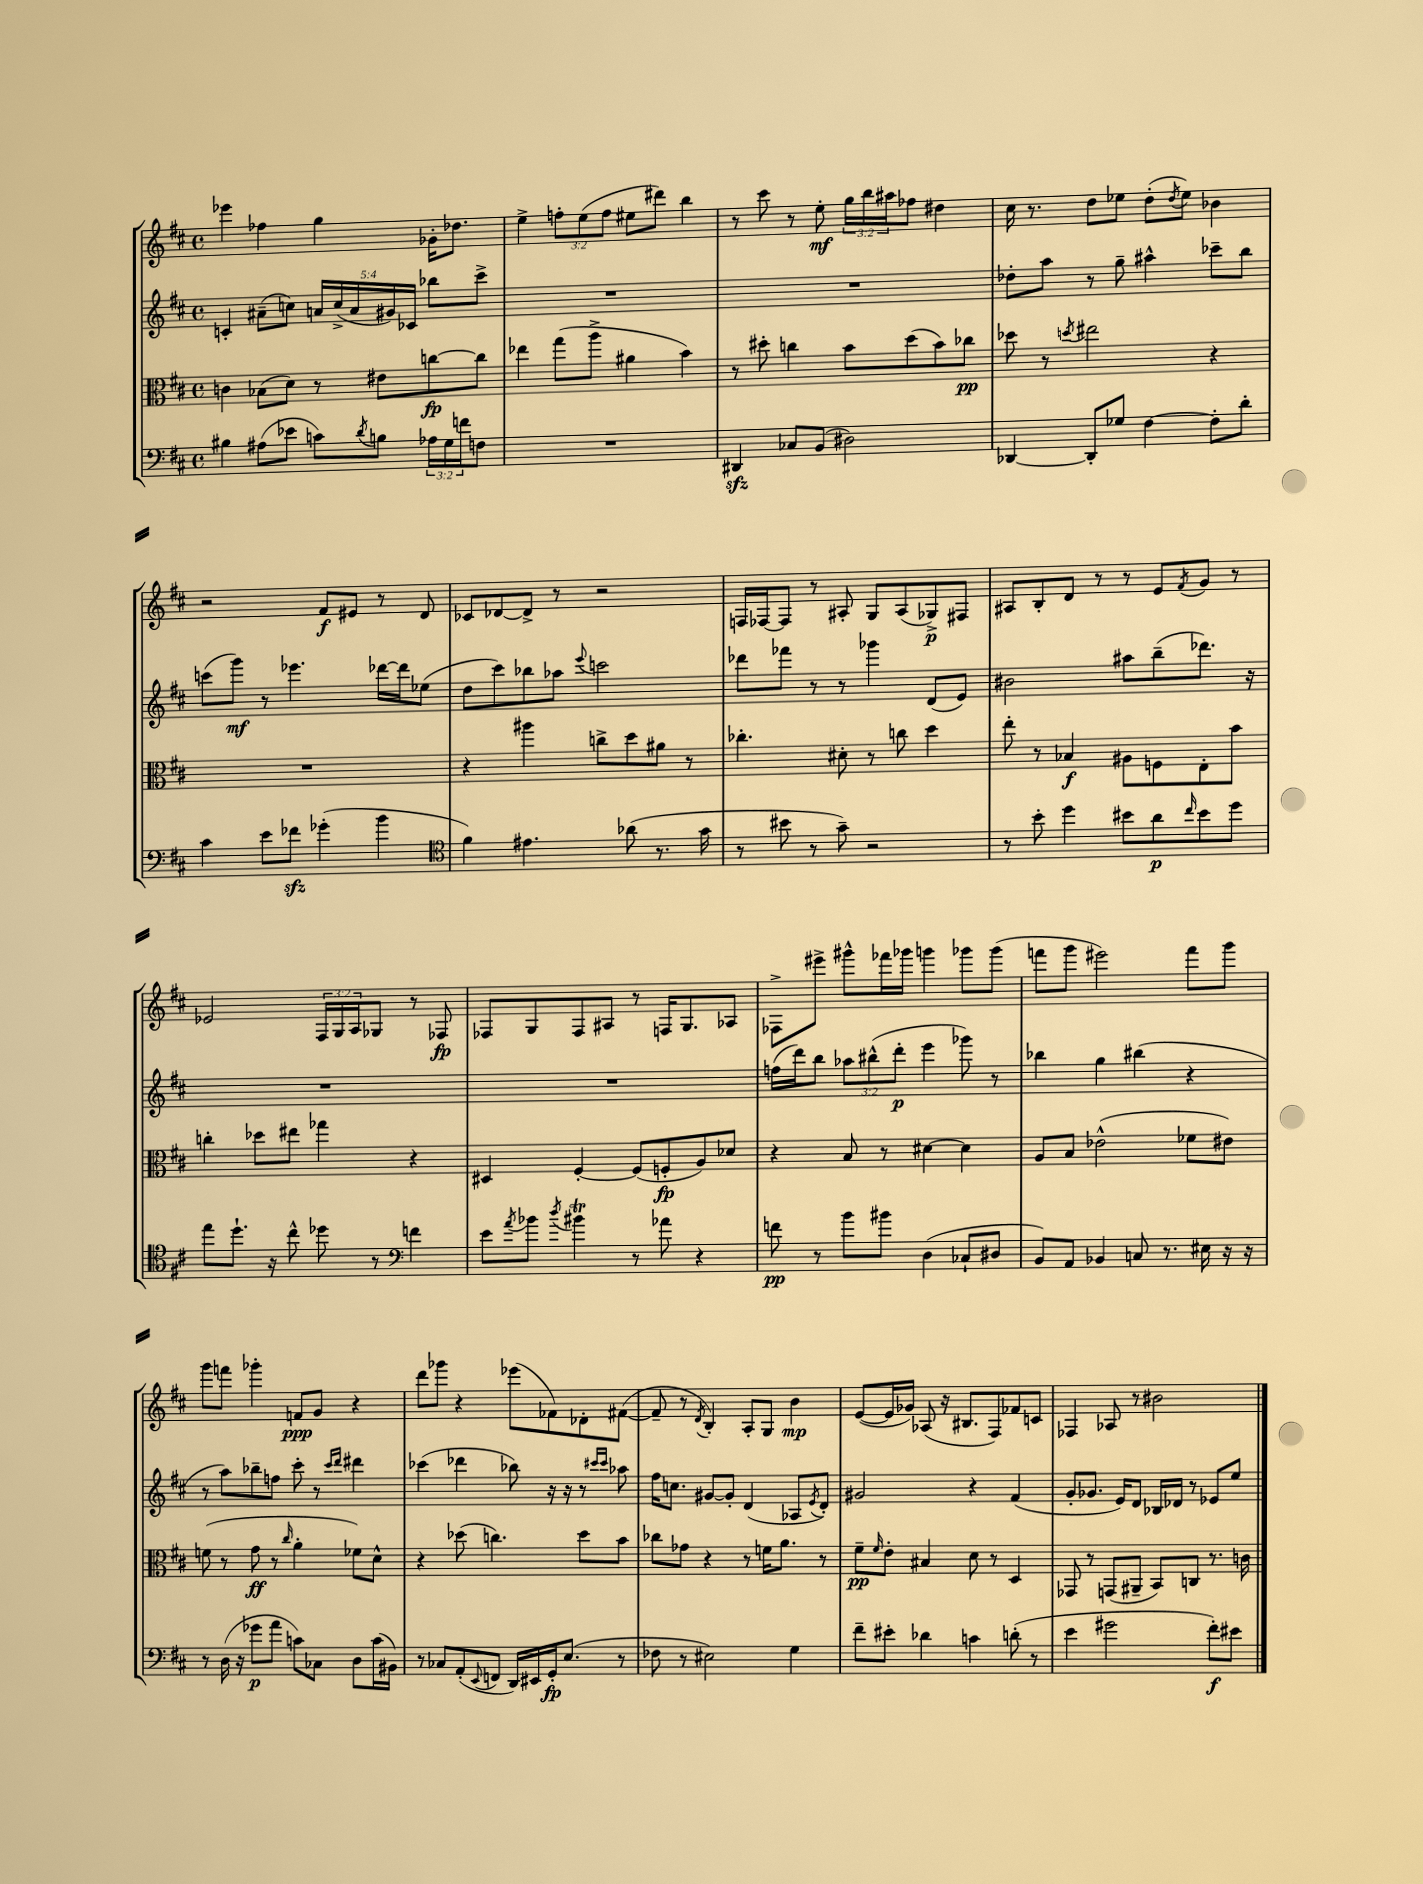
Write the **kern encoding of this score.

**kern	**kern	**kern	**kern
*staff4	*staff3	*staff2	*staff1
*clefF4	*clefC3	*clefG2	*clefG2
*k[f#c#]	*k[f#c#]	*k[f#c#]	*k[f#c#]
*M4/4	*M4/4	*M4/4	*M4/4
*met(c)	*met(c)	*met(c)	*met(c)
4B#	4c	4c'	4eee-
(8A#	(8B-	(8a#~	4ff-
8e-	8d)	8cc)	.
8c)	8r	20a	4gg
.	.	(20cc^	.
.	.	20a	.
8qd	.	.	.
8B	8e#	.	.
.	.	20g#)	.
.	.	20c-	.
24A-	[8cc	8bb-	16g-'
24G	.	.	.
.	.	.	8.dd-
24f	.	.	.
8F	8cc]	8ccc#^	.
=	=	=	=
1r	4ee-	1r	4ee^
.	(8gg	.	12ff'
.	.	.	(12ee
.	8aa^	.	.
.	.	.	12ff
.	4a#	.	8ee#
.	.	.	8ddd#)
.	4b)	.	4bb
=	=	=	=
4DD#	8r	1r	8r
.	8dd#'	.	8ccc#
8C-	4cc	.	8r
(8BB	.	.	8ee'
2D#)	8b	.	24gg
.	.	.	24bb
.	.	.	24aa#
.	(8dd#	.	8ff-
.	8b)	.	4dd#
.	8cc-	.	.
=	=	=	=
[4DD-	8dd-	8dd-'	16cc#
.	.	.	8.r
.	8r	8aa	.
.	8qdd	.	.
8DD-']	2ee#	8r	8dd
8G-	.	8gg~	8ee-
[4F#	.	4aa#^^	(8dd'
.	.	.	8qdd
.	.	.	8ee-)
8F#']	4r	8ccc-~	4b-
8d'	.	8bb	.
=	=	=	=
4c#	1r	(8ccc	2r
.	.	8ggg)	.
8e	.	8r	.
8f-	.	4.eee-	.
(4g-'	.	.	8f#
.	.	.	8e#
4b	.	[16ddd-	8r
.	.	16ddd-]	.
.	.	(8ee-	8d
=	=	=	=
*clefC4	*	*	*
4f#)	4r	8dd	8c-
.	.	8ccc#)	[8d-
4.e#	4aa#	8bb-	8d-^]
.	.	8aa-	8r
.	.	8qqeee	.
.	8cc^	2ccc	2r
(8a-	8dd	.	.
8.r	8a#	.	.
.	8r	.	.
16g	.	.	.
=	=	=	=
8r	4.cc-'	8ddd-	16F
.	.	.	[16F-
8b#	.	8fff-	8F-]
8r	.	8r	8r
8g~)	8d#'	8r	8A#'
2r	8r	4ggg-	8G
.	8cc	.	(8A#
.	4dd	(8d	8G-^)
.	.	8e)	8F#
=	=	=	=
8r	8ee'	2b#	8A#
8b'	8r	.	8B'
4dd	4B-	.	8d
.	.	.	8r
8b#	8A#	8aa#	8r
8a	8F	(8bb~	8e
16qqcc#	.	.	8qf#
8b#	8E'	8.ddd-)	8g
8dd	8b	.	8r
.	.	16r	.
=	=	=	=
8ee	4cc'	1r	2e-
8.dd`	.	.	.
.	8dd-	.	.
16r	.	.	.
8cc#^^	8ee#	.	.
8dd-	4gg-	.	24F#
.	.	.	24G
.	.	.	24A
8r	.	.	8G-
*clefF4	*	*	*
4f	4r	.	8r
.	.	.	8F-
=	=	=	=
8e	4D#	1r	8F-
8qa	.	.	.
8b-	.	.	8G
8qdd	.	.	.
4b#	[4F#'	.	8F-
.	.	.	8A#
8r	(8F#]	.	8r
8a-	8F'	.	16F
.	.	.	8.G
4r	8A)	.	.
.	8d-	.	8A-
=	=	=	=
8f	4r	(16ff	8F-^
.	.	16ddd)	.
8r	.	8bb	8eee#^
8b	8B	12aa-	8ggg#^^
.	.	(12bb#^^	.
8b#	8r	.	16fff-
.	.	12ddd'	.
.	.	.	16ggg-
(4D	[4d#	4eee	4ggg
8C-`	4d#]	8ggg-)	8ggg-
8D#	.	8r	(8ggg-
=	=	=	=
8BB)	8A	4bb-	8fff
8AA	8B	.	8ggg
4BB-	(2e-^^	4gg	2eee#)
8C	.	(4bb#	.
8.r	.	.	.
.	8f-	4r	8fff
16E#	.	.	.
16r	8e#)	.	8ggg
16r	.	.	.
=	=	=	=
8r	(8f	8r	8ggg
(16D	8r	8aa)	8fff
16r	.	.	.
8g-	8g	8bb-~	4ggg-'
8a	8r	8ff	.
.	16qqcc#	.	.
8c)	4a'	8ccc#'	8f
8C-	.	8r	8g
.	.	16qqccc#	.
.	.	16qqddd	.
8D	8f-)	4ddd#	4r
(16c	8d^^	.	.
16BB#)	.	.	.
=	=	=	=
8r	4r	(4ccc-	8ddd
8C-	.	.	8ggg-
(8AA'	(8dd-	4ddd-	4r
8qqEE	.	.	.
8FF	4.cc)	.	.
16DD)	.	8bb-)	(8eee-
16EE#	.	.	.
16GG'	.	16r	8f-)
(8.E	.	16r	.
.	8dd-	8r	8d-'
.	.	16qqccc#	.
.	.	16qqccc#	.
8r	8b	8aa-	([8f#
=	=	=	=
8F-	8cc-	16ff#	8f#~]
.	.	8.cc	.
8r	8g-	.	8r
.	.	.	8qd
2E#)	4r	[8g#	4B')
.	.	8g#']	.
.	8r	(4d	8A'
.	16f	.	8G
.	8.a	.	.
4G	.	8A-	4b
.	.	8qe	.
.	8r	8d')	.
=	=	=	=
8f#~	8f#~	2g#	([8e
.	16qqf#	.	.
8e#'	8e'	.	16e]
.	.	.	16g-)
4d-	4B#	.	(8A-
.	.	.	16r
.	.	.	8.B#
4c	8d	4r	.
.	8r	.	8F#)
(8d'	4D	(4f#	8f-
8r	.	.	8c
=	=	=	=
4e	8GG-	8g'	4F-
.	8r	8.g-	.
2g#	(8GG	.	8A-
.	.	16e)	.
.	8AA#~	8d	8r
.	8BB)	16B-	2b#
.	.	16d-	.
.	8C	8r	.
8f#')	8.r	8e-	.
8e#	.	8ee	.
.	16c	.	.
==	==	==	==
*-	*-	*-	*-
